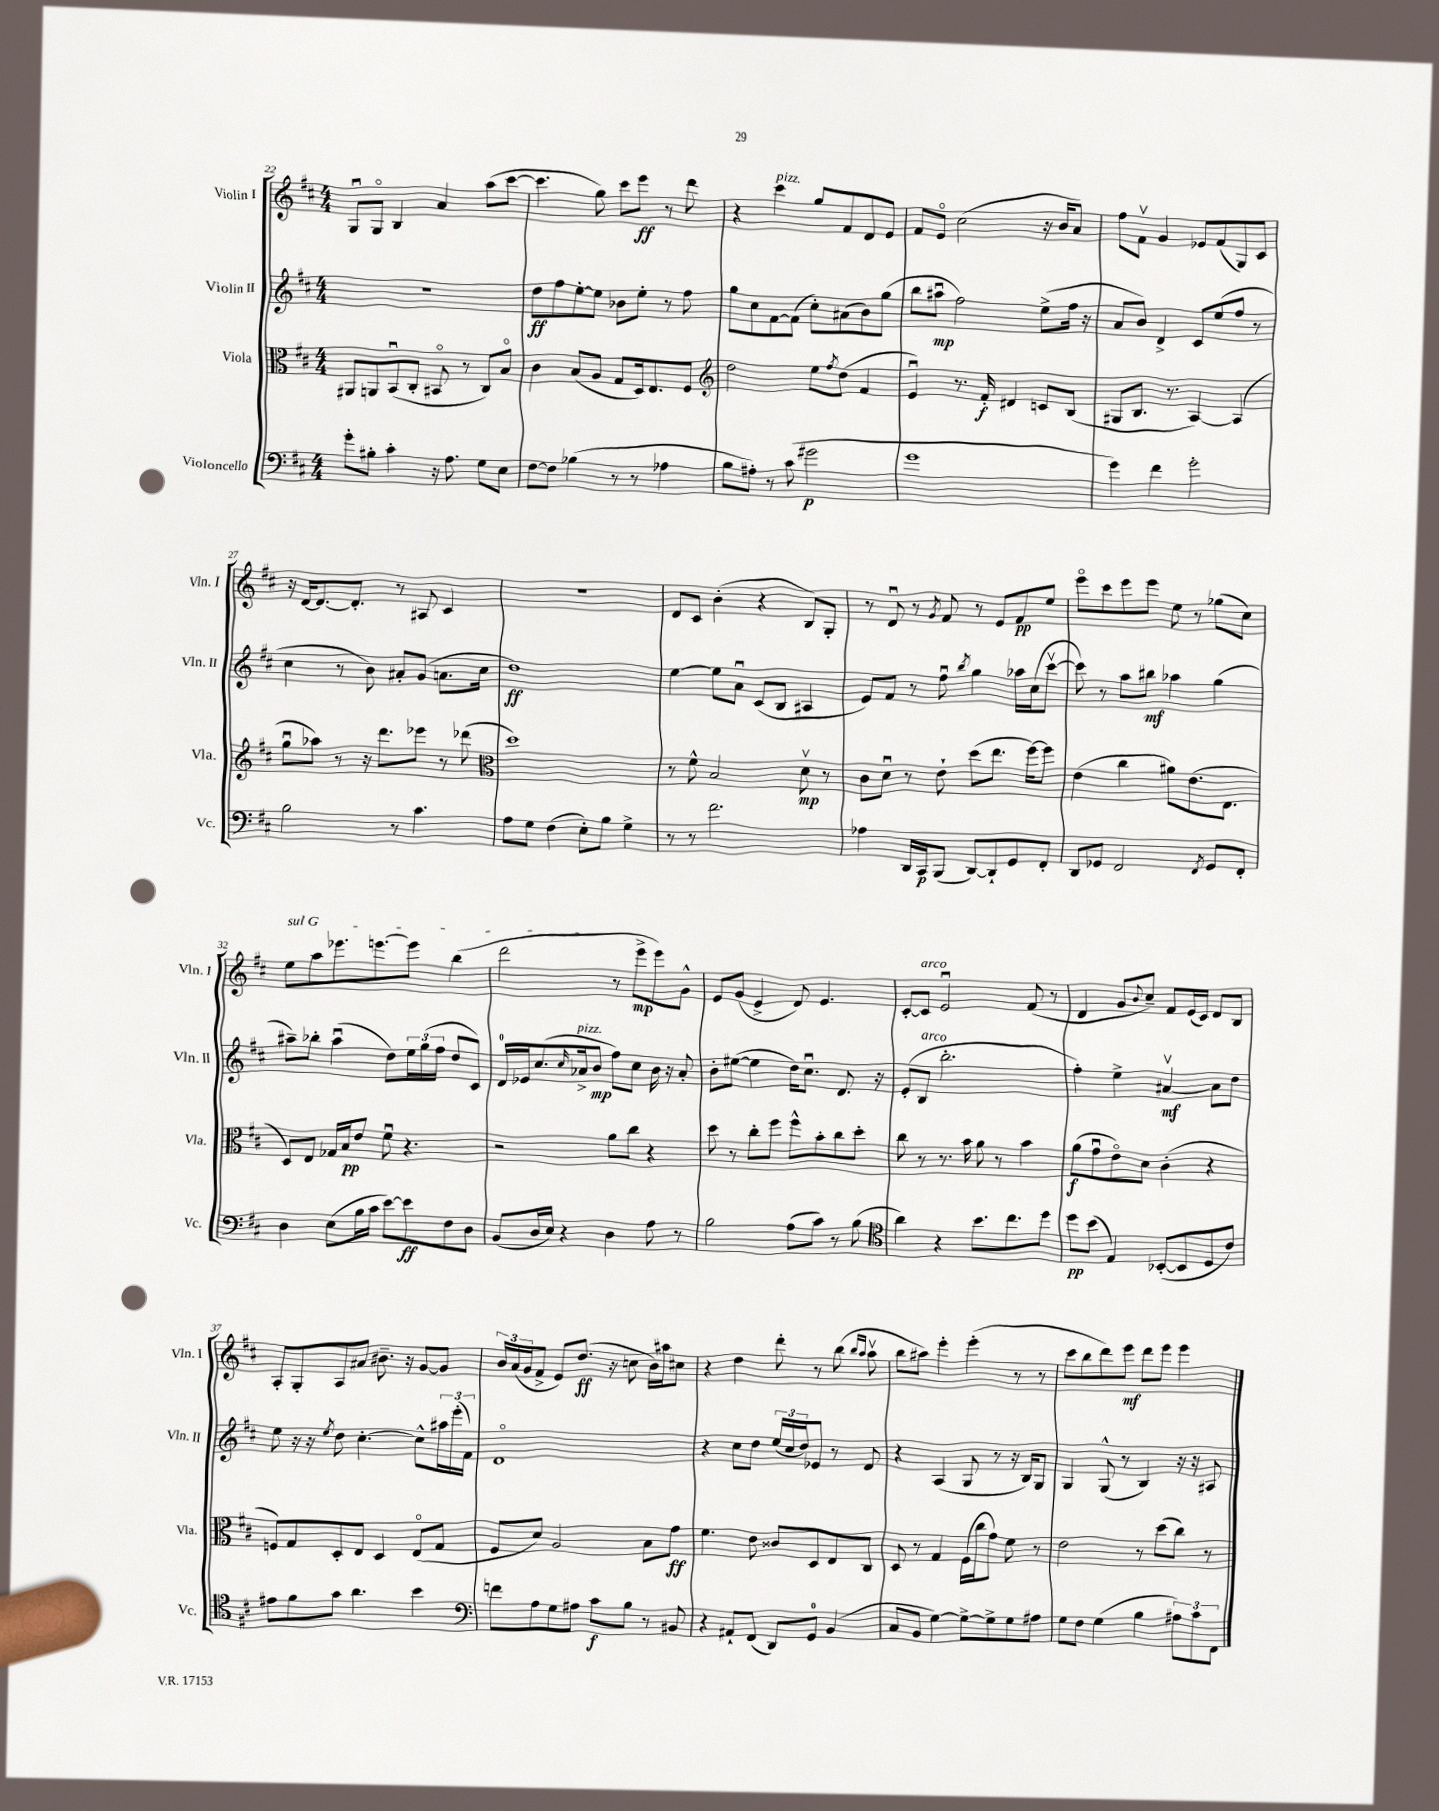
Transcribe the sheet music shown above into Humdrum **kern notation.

**kern	**kern	**kern	**kern
*staff4	*staff3	*staff2	*staff1
*clefF4	*clefC3	*clefG2	*clefG2
*k[f#c#]	*k[f#c#]	*k[f#c#]	*k[f#c#]
*M4/4	*M4/4	*M4/4	*M4/4
8g'\L	8AA#/L	1r	8Gu/L
8B#'\J	8AA/	.	8Go/J
4c#'\	(8BBu/	.	4B/
.	8C#'/J	.	.
16r	8BB#o/	.	4a/
8.A\	.	.	.
.	8r	.	.
8G\L	8C#/L)	.	(8aa\L
8E\J	8Bo/J	.	[8ccc#\J
=	=	=	=
[8F#\L	4c#\	8dd\L	4.ccc#\]
8F#\]J	.	8ff#\	.
(4B-\	(8B/L	[8ee'\	.
.	8A/J	8ee\]J	8gg\)
8r	8G/L	8b-\L	8ccc#\L
8r	16D/k)	8ee'\J	8eee\J
.	8.E/	.	.
4A-\	.	8r	8r
.	8F#/J	8ff#\	8ddd\
=	=	=	=
*	*clefG2	*	*
8B\L	2dd\	8gg\L	4r
8A#'\J)	.	8cc#\	.
8r	.	[8f#\	4ccc#\
(8c#\	.	(8f#\]J	.
2g#\	8ee\L	8cc#'\L)	8gg/L
.	8qff#/	.	.
.	(8dd\J	(8a#\	8f#/
.	4f#/	8b\)	8d/
.	.	(8gg\J	8e/J
=	=	=	=
1g	4eu/)	8bb\L	8f#/L
.	.	8aa#u\J	8eo/J
.	8.r	2ff#\)	(2cc#\
.	16f#'/	.	.
.	4d#/	.	.
.	8c/L	(8ee^\L	16r
.	.	.	16b/LK
.	(8B/J	16ff#\Jk	8a/J)
.	.	16r	.
=	=	=	=
4g\)	8G#/L	8a/L	8ff#\L
.	8.B/J	8b/J)	8f#v\J
4f#\	.	4d^/	4g/
.	8.r	.	.
2g'\	[4A/)	8c#/L	8e-/L
.	.	(8ee/	(8f#/
.	(4A/]	8ff#/J	8G/)
.	.	8r	8c#/J
=	=	=	=
2B\	8ggu\L	4cc#\	16r
.	.	.	[16d/LK
.	8aa-\J)	.	8.d/_
.	8r	8r	.
.	.	.	8.d'/]J
.	16r	8b\)	.
.	8.ddd\L	.	.
8r	.	8a#'/L	8r
4.c#\	8eee-\J	(8g/J	8A#/
.	8r	8.a\L	4c#/
.	(8ddd-\	.	.
.	.	16cc#\Jk	.
=	=	=	=
*	*clefC3	*	*
8A\L	1dd)	1dd)	1r
8G\J	.	.	.
(4F#\	.	.	.
8E'\L)	.	.	.
8B\J	.	.	.
4G^\	.	.	.
=	=	=	=
8r	8r	[4ee\	8d/L
8r	8f#^^\	.	8c#/J
2.f#\	2B/	8ee\]L	(4b'\
.	.	8au\J	.
.	.	(8c#/L	4r
.	.	8B/J	.
.	8dv\	4A#/	8B/L)
.	8r	.	8G'/J
=	=	=	=
4A-\	8c#\L	8e/L)	8r
.	8du\J	8f#/J	8du/
16DD/LL	8r	8r	8r
16CC#/J	.	.	.
.	.	.	8qg/
(8BBB/J	8e`\	8ff#u\	8f#/
.	.	8qbb/	.
[8DD/L)	(8dd\L	4gg\	8r
8DD`/]	8.ee\J	.	8e/L
8GG/	.	16aa-\LL	8f#/
.	[16ff#\LK)	(16cc#\J	.
8FF#'/J	8ff#\]J	[8ccc#v\J	8ee/J
=	=	=	=
8DD/L	(4e\	8ccc#\])	8eeeo\L
8GG-/J	.	8r	8ccc#\
2FF#/	4cc#\	8aa\L	8eee\
.	.	8bb#\J	8eee\J
.	8a#\L)	4aa-\	8ee\
.	(8.e\	.	8r
8qFF#/	.	.	.
8GG-/L	.	(4gg\	(8gg-\L
.	8.E\J	.	.
8FF#'/J	.	.	8cc#\J)
=	=	=	=
4D\	8D/L)	8aa#~\L)	8ee\L
.	8E/J	8bb-'\J	8aa\
(8E\L	16G-/LL	(4aa#u\	8.eee-\
.	16B/J	.	.
16B\L	8e/J	.	.
16c#\JJ	.	.	[8.eee\
[8e\L)	8f#u\	8dd\L)	.
8e\]	4.r	24ee\L	8eee\]J
.	.	(24gg\	.
.	.	24ff#\JJ	.
8F#\	.	8dd/L	(4bb\
8D\J	.	8c#/J)	.
=	=	=	=
(8BB/L	2r	16d/LL	2ddd\
.	.	16e-/J	.
16D/L	.	(8.cc#/	.
16E/JJ)	.	.	.
4r	.	.	.
.	.	16qqcc#/	.
.	.	16a-^/k	.
.	.	8b/J	.
4D\	8a\L	8ff#\L)	8r
.	8cc#\J	8cc#\J	8eee^\L
8A\	4r	16b\	8eee\)
.	.	16r	.
8r	.	8a-'/	8g^^\J
=	=	=	=
2B\	8dd\	8b'\L	8e/L
.	8r	([8ee#\J	(8g/J
.	8cc#'\L	4ee#\]	4e^/
.	8ff#\J	.	.
(8A\L	8ff#^^\L	16dd\LK)	8d/)
.	.	8.cc#u\J	.
8c#\J)	8b'\	.	4.e/
8r	8cc#\	8.d/	.
(8B\	8dd'\J	.	.
.	.	16r	.
=	=	=	=
*clefC4	*	*	*
4a\)	8cc#\	(8e'/L	[8c#'/L
.	8r	8B/J	8c#/]J
4r	8.r	2.bb'\	2eu/
.	16b\	.	.
8.b\L	8a\	.	.
.	8r	.	.
8.cc#\	.	.	.
.	4b\	.	(8f#/
8dd\J	.	.	8r
=	=	=	=
8dd\L	(8a\L	4ff#'\)	4d/
(8b\J	8gu\	.	.
4E/)	8eo\)	4ee^\	8g/L
.	.	.	8qqb/
.	8d\J	.	8cc#~/J)
([8BB-'/L	(4c#'\	[4a#v/	8f#/L
8BB-/]	.	.	(16e/L
.	.	.	16c#/JJ)
8D/	4r	8a#\]L	8d/L
8c#/J)	.	8dd\J	8B/J
=	=	=	=
8e#\L	8F/L)	8ee\	8A'/L
8f#\	8G/	16r	8G'/
.	.	16r	.
.	.	8qee/	.
8g\J	8D'/	8dd\	8A/
4.a\	8E/J	[4.cc#'\	8a#/J
.	4D/	.	8.b#~\
.	.	.	16r
4b\	(8Eo/L	8cc#^^\]L	[8g/L
.	8G/J	24aa#\L	8g/]J
.	.	(24eee'\	.
.	.	24f#\JJ)	.
=	=	=	=
*clefF4	*	*	*
8f\L	8F#/L	1do	24b/LL
.	.	.	(24a/
.	.	.	24g/J
8A\	8d/J)	.	8f#^/J
8G\	2A/	.	8e/L)
8A#\J	.	.	(8.dd/J
8c#\L	.	.	.
.	.	.	16r
8B\J	.	.	8cc\
8r	8B\L	.	16b\LL)
.	.	.	16aa#\J
8BB#/	8g\J	.	8cc#\J
=	=	=	=
4r	4.f#\	4r	4r
8AA#`/L	.	8cc#\L	4dd\
(8FF#/J	8e\	8dd\J	.
8DD/L)	8c##/L	(24ee/LL	8ddd'\
.	.	24cc#/	.
.	.	24dd/J)	.
8GG/J	8D/	8e-/J	8r
(4BB/	8E/	8r	(8bb\
.	.	.	16qqbb/LL
.	.	.	16qqaa/JJ
.	8C#/J	8d/	8aav\
=	=	=	=
8C#/L	8D/	4r	8bb\L
8BB/J	8r	.	8aa#\J)
[4G\)	4G/	(4A/	4eee'\
8G^\_L	(16F#\LL	8G/	(4eee'\
.	16cc#\J	.	.
8G^\]	8g\J)	8r	.
8G\	8f#\	16r	8r
.	.	16B/LK)	.
8A#\J	8r	8G/J	8r
=	=	=	=
8G\L	2e\	4G/	8ccc#\L
8F#\J	.	.	8bb\
(4G\	.	(8G^^/	8ddd\)
.	.	8r	8eee\J
4B\	8r	4B/)	8ddd\L
.	(8dd\L	.	8eee\J
12A#\L)	8cc#\J)	16r	4eee\
.	.	16r	.
12c#\	.	.	.
.	8r	8A#/	.
12FF#\J	.	.	.
==	==	==	==
*-	*-	*-	*-
